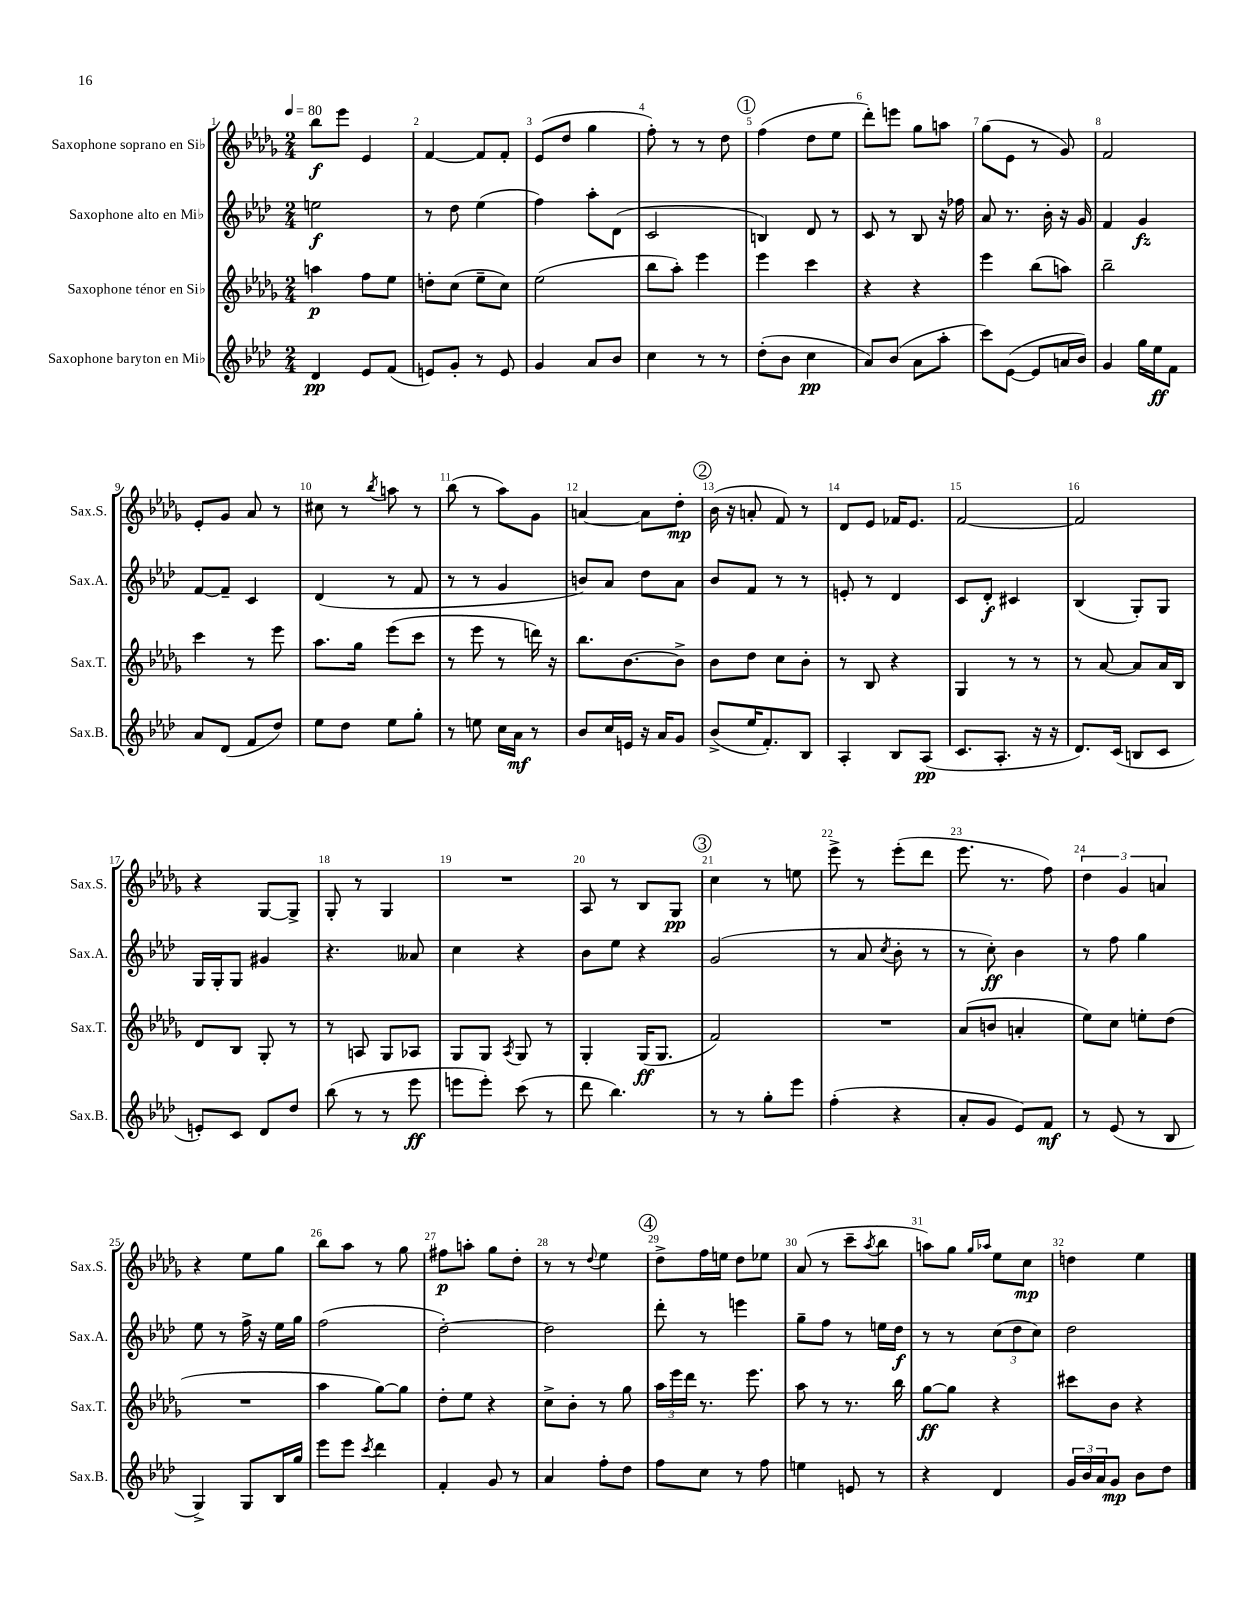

**kern	**kern	**kern	**kern
*staff4	*staff3	*staff2	*staff1
*clefG2	*clefG2	*clefG2	*clefG2
*k[b-e-a-d-]	*k[b-e-a-d-g-]	*k[b-e-a-d-]	*k[b-e-a-d-g-]
*M2/4	*M2/4	*M2/4	*M2/4
*MM80	*MM80	*MM80	*MM80
4d-/	4aa\	2ee\	8bb-\L
.	.	.	8eee-\J
8e-/L	8ff\L	.	4e-/
(8f/J	8ee-\J	.	.
=	=	=	=
8e/L)	8dd'\L	8r	[4f/
8g'/J	(8cc\J	8dd-\	.
8r	8ee-~\L	(4ee-\	8f/]L
8e/	8cc\J)	.	8f'/J
=	=	=	=
4g/	(2ee-\	4ff\)	(8e-/L
.	.	.	8dd-/J
8a-/L	.	8aa-'\L	4gg-\
8b-/J	.	(8d-\J	.
=	=	=	=
4cc\	8bb-\L	2c/	8ff'\)
.	8aa-'\J)	.	8r
8r	4eee-\	.	8r
8r	.	.	8dd-\
=	=	=	=
(8dd-'\L	4eee-\	4B/)	(4ff\
8b-\J	.	.	.
4cc\	4ccc\	8d-/	8dd-\L
.	.	8r	8ee-\J
=	=	=	=
8a-/L)	4r	8c/	8ddd-'\L)
(8b-/J	.	8r	8eee\J
8a-\L	4r	8B-/	8gg-\L
8aa-'\J	.	16r	8aa\J
.	.	16ff-\	.
=	=	=	=
8ccc\L)	4eee-\	8a-/	(8gg-\L
([8e-\J	.	8.r	8e-\J
8e-/]L	(8bb-\L	.	8r
.	.	16b-'\	.
16a/L	8aa\J)	16r	8g-/)
16b-/JJ)	.	16g/	.
=	=	=	=
4g/	2bb-~\	4f/	2f/
16gg\LL	.	4g/	.
16ee-\J	.	.	.
8f\J	.	.	.
=	=	=	=
8a-/L	4ccc\	[8f/L	8e-'/L
(8d-/J	.	8f~/]J	8g-/J
8f/L	8r	4c/	8a-/
8dd-/J)	8eee-\	.	8r
=	=	=	=
8ee-\L	8.aa-\L	(4d-/	8cc#\
8dd-\J	.	.	8r
.	16gg-\Jk	.	.
.	.	.	8qbb-/
8ee-\L	(8eee-\L	8r	8aa\
8gg'\J	8ccc\J	8f/	8r
=	=	=	=
8r	8r	8r	(8bb-\
8ee\	8eee-\	8r	8r
16cc\LL	8r	4g/	8aa-\L)
16a-\JJ	.	.	.
8r	16ddd\)	.	8g-\J
.	16r	.	.
=	=	=	=
8b-/L	8.bb-\L	8b/L)	[4a/
16cc/L	.	8a-/J	.
16e/JJ	[8.b-\	.	.
16r	.	8dd-\L	8a\]L
16a-/LK	.	.	.
8g/J	8b-^\]J	8a-\J	8dd-'\J
=	=	=	=
(8b-^/L	8b-\L	8b-/L	(16b-\
.	.	.	16r
16ee-/K	8dd-\J	8f/J	8a'/
8.f'/)	.	.	.
.	8cc\L	8r	8f/)
8B-/J	8b-'\J	8r	8r
=	=	=	=
4A-'/	8r	8e'/	8d-/L
.	8B-/	8r	8e-/J
8B-/L	4r	4d-/	16f-/LK
.	.	.	8.e-/J
(8A-/J	.	.	.
=	=	=	=
8.c/L	4G-/	8c/L	[2f/
.	.	8d-'/J	.
8.A-'/J	.	.	.
.	8r	4c#/	.
16r	8r	.	.
16r	.	.	.
=	=	=	=
8.d-/L)	8r	(4B-/	2f/]
.	[8a-/	.	.
(16c/Jk	.	.	.
8B/L	8a-/]L	8G'/L)	.
8c/J	16a-/L	8G/J	.
.	16B-/JJ	.	.
=	=	=	=
8e'/L)	8d-/L	16G/LL	4r
.	.	16G'/J	.
8c/J	8B-/J	8G/J	.
8d-/L	8G-'/	4g#/	[8G-/L
8dd-/J	8r	.	8G-^/]J
=	=	=	=
(8bb-\	8r	4.r	8G-'/
8r	8A/	.	8r
8r	8G-/L	.	4G-/
8eee-\	8A-/J	8a--/	.
=	=	=	=
8eee\L	8G-/L	4cc\	2r
8eee'\J)	8G-/J	.	.
.	8qA-/	.	.
(8ccc\	8G-/	4r	.
8r	8r	.	.
=	=	=	=
8ddd-\	4G-'/	8b-\L	8A-/
4.bb-\)	.	8ee-\J	8r
.	(16G-/LK	4r	8B-/L
.	8.G-/J	.	.
.	.	.	8G-/J
=	=	=	=
8r	2f/)	(2g/	4cc\
8r	.	.	.
8gg'\L	.	.	8r
8eee-\J	.	.	8ee\
=	=	=	=
(4ff'\	2r	8r	8eee-^\
.	.	8a-/	8r
.	.	8qcc/	.
4r	.	8b-'\	(8eee-'\L
.	.	8r	8ddd-\J
=	=	=	=
8a-'/L	(8a-/L	8r	8.eee-\
8g/J	8b/J	8cc'\)	.
.	.	.	8.r
8e-/L)	4a'/	4b-\	.
8f/J	.	.	8ff\)
=	=	=	=
8r	8ee-\L)	8r	6dd-\
(8e-/	8cc\J	8ff\	.
.	.	.	6g-/
8r	8ee'\L	4gg\	.
.	.	.	6a/
8B-/	(8dd-\J	.	.
=	=	=	=
4G^/)	2r	8ee-\	4r
.	.	8r	.
8G/L	.	16ff^\	8ee-\L
.	.	16r	.
16B-/L	.	16ee-\LL	8gg-\J
16gg/JJ	.	16gg\JJ	.
=	=	=	=
8eee-\L	4aa-\	(2ff\	8bb-\L
8eee-\J	.	.	8aa-\J
8qccc/	.	.	.
4ddd-\	[8gg-\L)	.	8r
.	8gg-\]J	.	8gg-\
=	=	=	=
4f'/	8dd-'\L	[2dd-'\)	8ff#\L
.	8ee-\J	.	8aa'\J
8g/	4r	.	8gg-\L
8r	.	.	8dd-'\J
=	=	=	=
4a-/	8cc^\L	2dd-\]	8r
.	8b-'\J	.	8r
.	.	.	8qqdd-/
8ff'\L	8r	.	4ee-\
8dd-\J	8gg-\	.	.
=	=	=	=
8ff\L	24aa-\LL	8ddd-'\	8dd-^\L
.	24eee-\	.	.
.	24ddd-\JJ	.	.
8cc\J	8.r	8r	16ff\L
.	.	.	16ee\JJ
8r	.	4eee\	8dd-\L
.	8.eee-\	.	.
8ff\	.	.	8ee-\J
=	=	=	=
4ee\	8aa-\	8gg~\L	(8a-/
.	8r	8ff\J	8r
8e/	8.r	8r	8ccc~\L
.	.	.	8qaa-/
8r	.	16ee\LL	8bb-\J
.	16bb-\	16dd-\JJ	.
=	=	=	=
4r	[8gg-\L	8r	8aa\L)
.	8gg-\]J	8r	8gg-\J
.	.	.	16qqgg-/LL
.	.	.	16qqaa-/JJ
4d-/	4r	(12cc\L	8ee-\L
.	.	12dd-\	.
.	.	.	8cc\J
.	.	12cc\J)	.
=	=	=	=
24g/LL	8ccc#\L	2dd-\	4dd\
24b-/	.	.	.
24a-/J	.	.	.
8g/J	8b-\J	.	.
8b-\L	4r	.	4ee-\
8dd-\J	.	.	.
==	==	==	==
*-	*-	*-	*-
